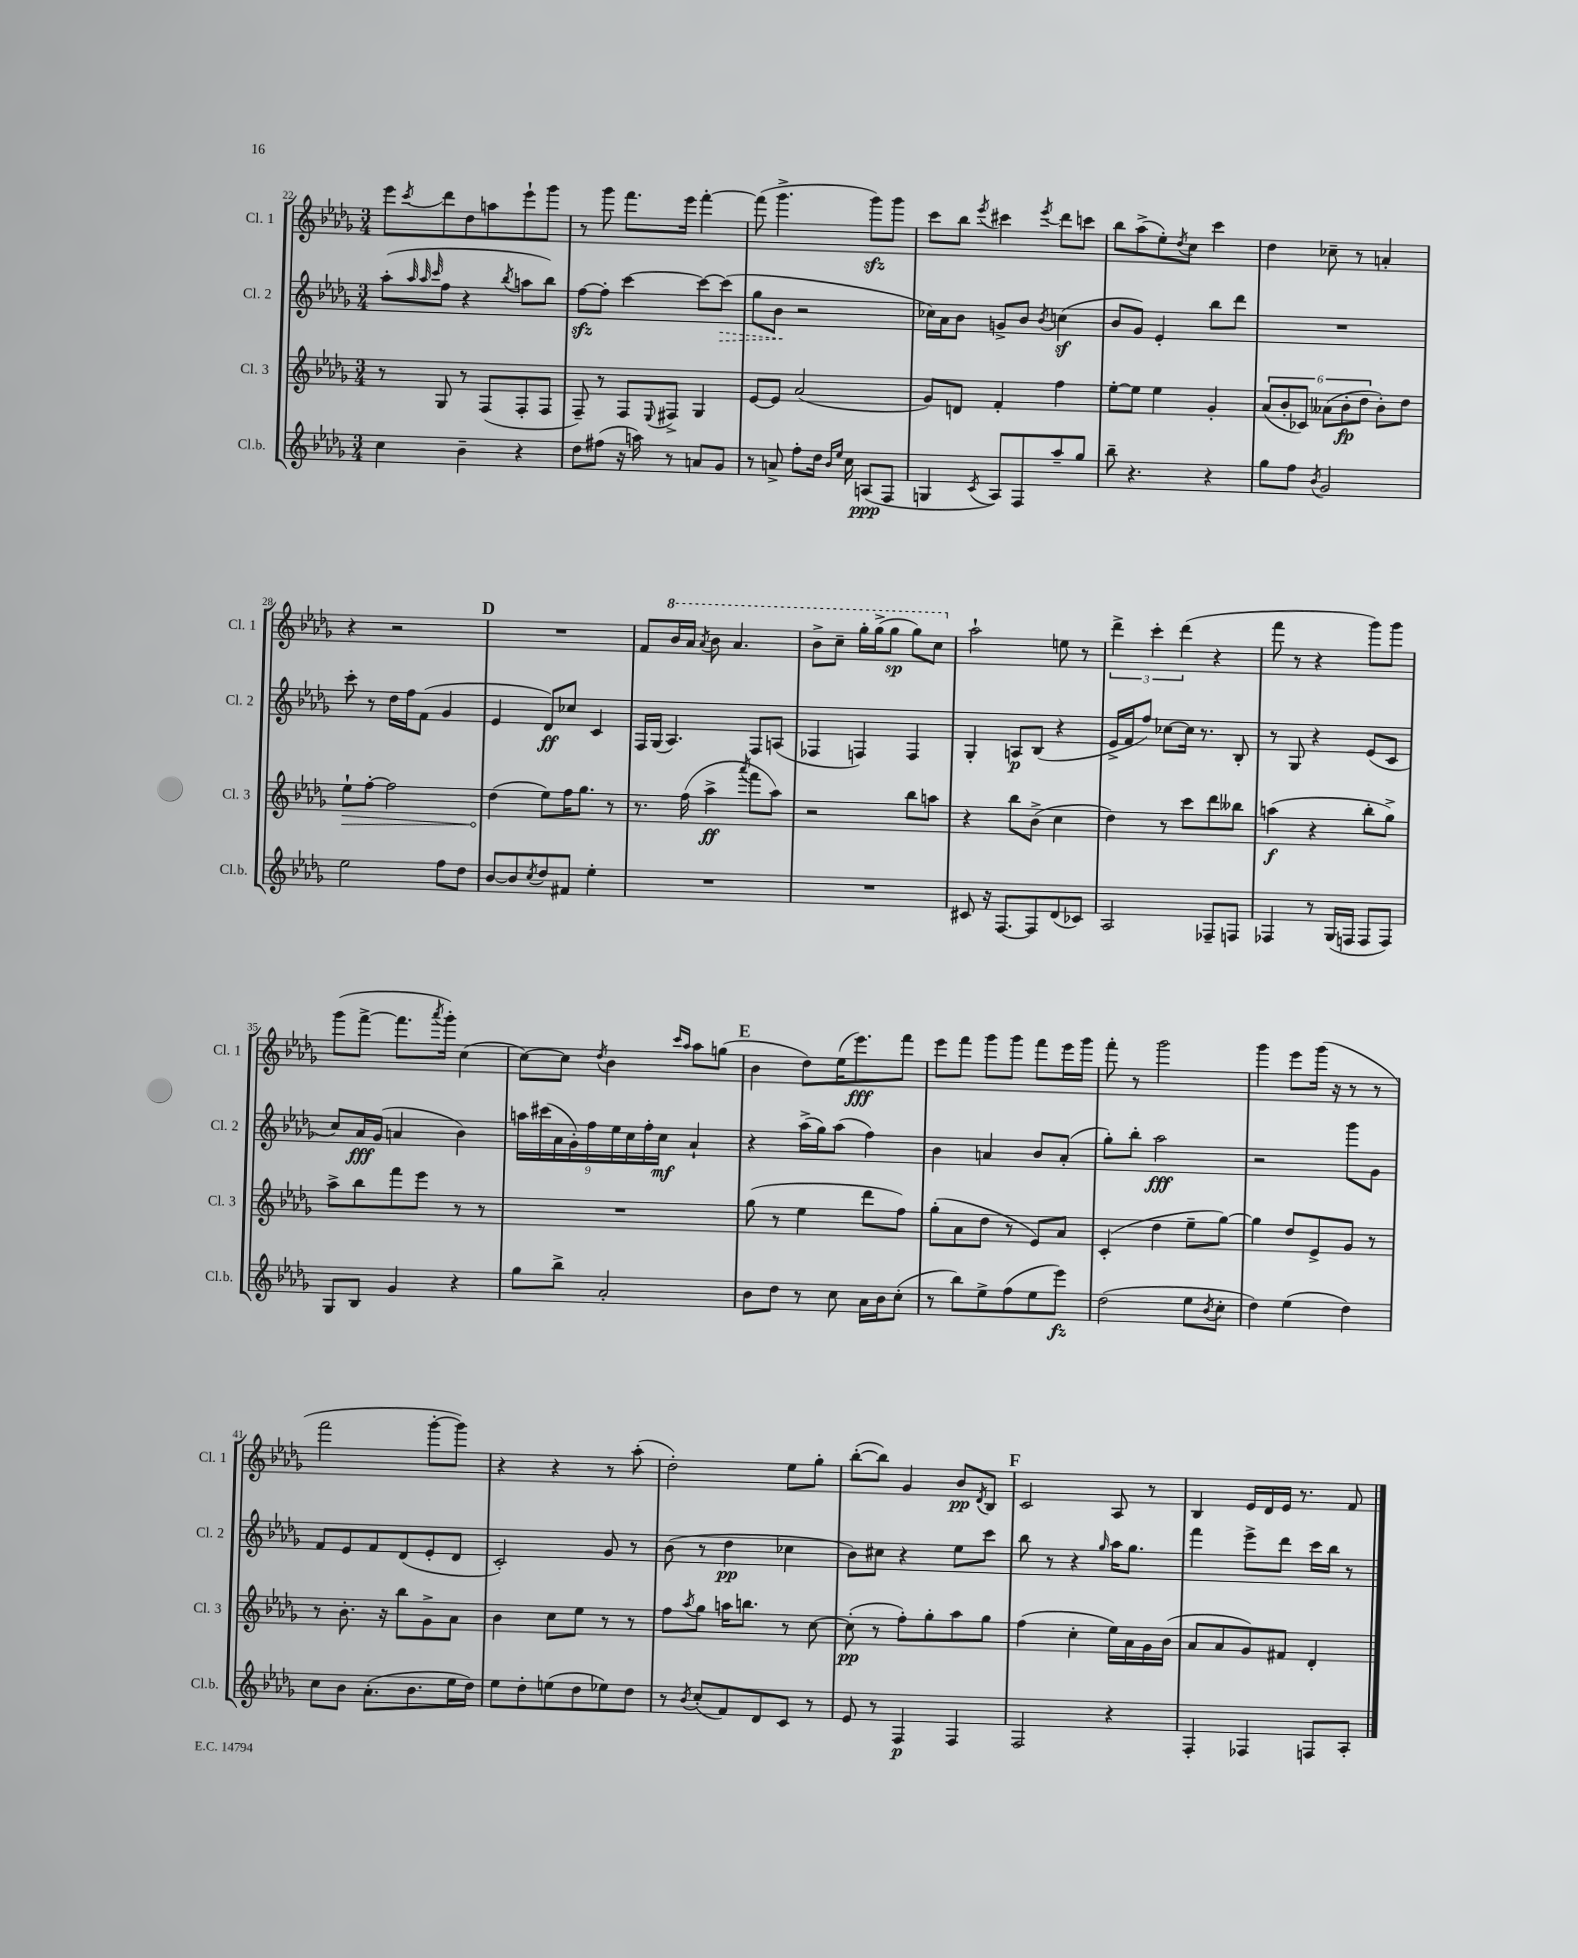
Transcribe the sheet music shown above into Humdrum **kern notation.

**kern	**kern	**kern	**kern
*staff4	*staff3	*staff2	*staff1
*clefG2	*clefG2	*clefG2	*clefG2
*k[b-e-a-d-g-]	*k[b-e-a-d-g-]	*k[b-e-a-d-g-]	*k[b-e-a-d-g-]
*M3/4	*M3/4	*M3/4	*M3/4
4cc	8r	(8aa-'	8eee-
.	.	32qqaa-	.
.	.	32qqaa-	.
.	.	32qqccc	8qccc
.	8G-	8ff	8ddd-
4b-~	8r	4r	8dd-
.	(8F	.	8aa
.	.	8qbb-	.
4r	8F'	8aa	8eee-`
.	8F	8bb-)	8ggg-
=	=	=	=
8dd-	8F~)	[8ff	8r
(8ff#	8r	8ff']	8ggg-
16r	8F	[4ccc	8.fff
16aa)	.	.	.
.	8qqE-	.	.
8r	8F#^	.	.
.	.	.	16eee-
8a	4G-	8ccc_	[4fff'
8g-	.	(8ccc]	.
=	=	=	=
8r	[8e-	8gg-	(8fff]
8a^	8e-]	8b-	4.ggg-^
8ff'	(2a-	2r	.
16dd-	.	.	.
16qqb-	.	.	.
16qqee-	.	.	.
16cc	.	.	.
(8A	.	.	8ggg-)
8F	.	.	8ggg-
=	=	=	=
4G	8g-)	16cc-)	8ccc
.	.	16a-	.
.	8d	8b-	8bb-
8qc	.	.	8qeee-
8A-)	4f'	8g^	4ccc#
8F	.	8b-	.
.	.	8qb-	8qeee-
8aa-~	4ff	(4cc	8ddd-
8gg-	.	.	8ccc
=	=	=	=
8bb-~	[8ee-'	8b-	8bb-
4.r	8ee-]	8g-)	(8aa-^
.	4ee-	4e-'	8ee-')
.	.	.	8qdd-
.	.	.	8cc
4r	4g-'	8bb-	4ccc
.	.	8ddd-	.
=	=	=	=
8gg-	(12a-	2.r	4dd-
.	12b-'	.	.
8ff	.	.	.
.	12c-)	.	.
8qb-	.	.	.
2g-	(12a--	.	8cc-~
.	12b-'	.	.
.	.	.	8r
.	12dd-	.	.
.	8b-')	.	4a'
.	8dd-	.	.
=	=	=	=
2ee-	8ee-`	8ccc'	4r
.	[8ff'	8r	.
.	2ff]	16dd-	2r
.	.	16ff	.
.	.	(8f	.
8ff	.	4g-	.
8dd-	.	.	.
=	=	=	=
[8b-	(4dd-	4e-	2.r
8b-]	.	.	.
8qcc	.	.	.
8dd-	8ee-)	8d-)	.
8f#	16ff	8cc-	.
.	8.gg-	.	.
4ee-'	.	4c	.
.	8r	.	.
=	=	=	=
2.r	8.r	16F	8f
.	.	(16G-	.
.	.	4.A-)	16bb-
.	(16ff	.	16aa-
.	.	.	8qaa-
.	4aa-^	.	8bb-
.	.	.	4.aa-
.	8qaaa-	.	.
.	8fff	8F	.
.	8aa-)	(8A	.
=	=	=	=
2.r	2r	4F-	8bb-^
.	.	.	8ccc~
.	.	4F)	16ggg-'
.	.	.	(16ggg-^
.	.	.	8ggg-
.	8bb-	4F	8ggg-)
.	8aa	.	8ccc
=	=	=	=
8c#	4r	4G-'	2aa-`
16r	.	.	.
[8.F	.	.	.
.	8bb-	8A	.
8F]	(8b-^	(8B-	.
(8d-	4cc	4r	8ee
8c-)	.	.	8r
=	=	=	=
2A-	4dd-)	16e-^	6ddd-^
.	.	16f	.
.	.	8ff)	.
.	.	.	6ccc'
.	8r	[8cc-	.
.	.	.	(6ddd-
.	8ccc	16cc-]	.
.	.	8.r	.
8F-~	8ddd-	.	4r
8F	8bb--	8B-'	.
=	=	=	=
4F-	(4aa	8r	8fff
.	.	8G-	8r
8r	4r	4r	4r
(16G-	.	.	.
16F	.	.	.
8F	8bb-'	(8e-	8ggg-)
8F)	8gg-^)	8c	8ggg-
=	=	=	=
8G-	8aa-^	8cc)	(8ggg-
8B-	8bb-	16a-	[8fff^
.	.	(16g-	.
4g-	8fff	4a	8.fff]
.	8eee-	.	.
.	.	.	8qaaa-
.	.	.	16ggg-')
4r	8r	4b-)	(4cc
.	8r	.	.
=	=	=	=
8gg-	2.r	18aa	[8cc)
.	.	(18ccc#	.
.	.	18a-	.
8bb-^	.	.	8cc]
.	.	18g-')	.
.	.	18ff	.
.	.	.	8qdd-
2a-'	.	.	4b-
.	.	18ee-	.
.	.	18cc	.
.	.	18ff'	.
.	.	18cc	.
.	.	.	16qqccc
.	.	.	16qqaa-
.	.	4a-`	8aa-
.	.	.	(8gg
=	=	=	=
8b-	(8gg-	4r	4b-
8dd-	8r	.	.
8r	4ee-	(16aa-^	8dd-)
.	.	16gg-)	.
8cc	.	(8aa-	(16ee-
.	.	.	8.eee-)
16a-	8ddd-	4ff)	.
16b-	.	.	.
(8cc'	8ff)	.	8fff
=	=	=	=
8r	(8gg-'	4b-	8eee-
8bb-)	8a-	.	8fff
8ee-^	8dd-	4a	8ggg-
(8ff	8r	.	8ggg-
8ee-	8e-)	8b-	8fff
8eee-)	8a-	(8a'	16eee-
.	.	.	16ggg-
=	=	=	=
(2dd-	(4c'	8gg-')	8fff'
.	.	8bb-'	8r
.	4dd-	2aa-	2ggg-
8ee-	8ee-~	.	.
8qb-	.	.	.
8cc'	[8gg-)	.	.
=	=	=	=
4dd-)	4gg-]	2r	4ggg-
(4ee-	8dd-	.	8eee-
.	8e-^	.	(16ggg-
.	.	.	16r
4dd-)	8g-	8ggg-	8r
.	8r	8g-	8r
=	=	=	=
8cc	8r	8f	2fff
8b-	8.b-'	8e-	.
(8.a-'	.	8f	.
.	16r	.	.
.	8bb-	(8d-	.
8.b-	.	.	.
.	8g-^	8e-'	[8ggg-'
16ee-	8a-	8d-	8ggg-])
16dd-)	.	.	.
=	=	=	=
8ee-	4b-	2c')	4r
8dd-'	.	.	.
(8ee	8cc	.	4r
8dd-	8ee-	.	.
8ee-)	8r	8g-	8r
8dd-	8r	8r	(8aa-'
=	=	=	=
8r	8ff	(8b-	2dd-')
8qb-	8qaa-	.	.
(8cc'	8gg-	8r	.
8f)	16aa	4dd-	.
.	8.bb	.	.
8d-	.	.	.
8c	8r	4cc-	8ee-
8r	[8cc	.	8gg-'
=	=	=	=
8e-	(8cc']	8b-)	([8bb-'
8r	8r	8cc#	8bb-])
4F	8ff')	4r	4g-
.	8gg-'	.	.
4F	8aa-	8ee-	8b-
.	.	.	8qd-
.	8gg-	8ccc	8B-
=	=	=	=
2F	(4ff	8bb-	2c
.	.	8r	.
.	4cc'	4r	.
.	.	16qqgg-	.
4r	16ee-)	16aa-	8A-
.	16a-	8.gg-	.
.	16g-	.	8r
.	(16b-	.	.
=	=	=	=
4F'	8a-	4fff	4B-
.	8a-	.	.
4F-	8g-)	8eee-^	16e-
.	.	.	16d-
.	8f#	8ddd-	16e-
.	.	.	8.r
8F	4d-'	16ccc	.
.	.	16bb-	.
8A-'	.	8r	8f
==	==	==	==
*-	*-	*-	*-
